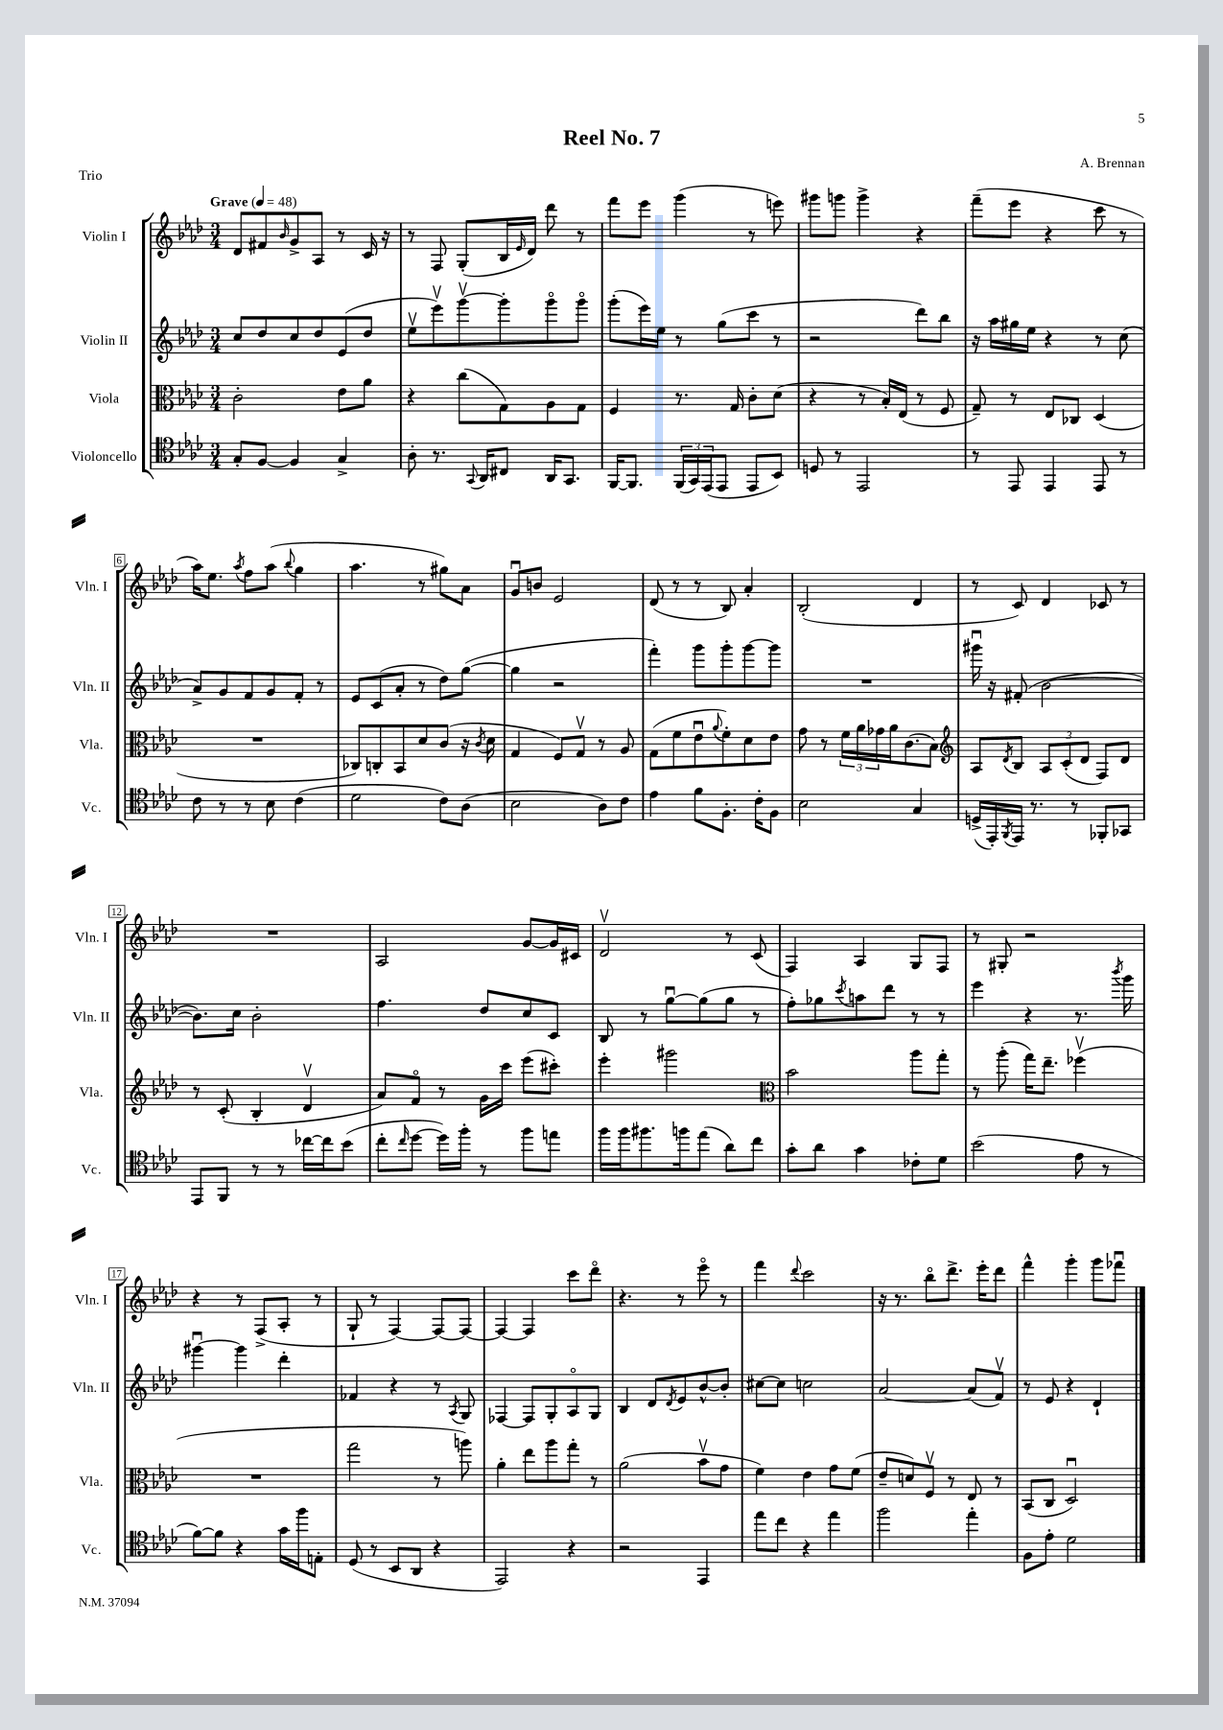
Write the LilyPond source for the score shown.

\header { title = "Reel No. 7" composer = "A. Brennan" piece = "Trio" }
<<
\new StaffGroup <<
\new Staff = "s0" \with { instrumentName = "Violin I" shortInstrumentName = "Vln. I" } {
    \clef treble \key aes \major \numericTimeSignature \time 3/4 \tempo "Grave" 4 = 48
    des'8 fis'8 \grace { bes'16 } g'8-> aes8 r8 c'16 r16 |
    r8 f8 g8-.( bes16 \grace { ees'16 } des'16) des'''8 r8 |
    f'''8 ees'''8 g'''4( r8 e'''8) |
    gis'''8 g'''8 g'''4-> r4 |
    f'''8--( ees'''8 r4 c'''8 r8 |
    aes''16) ees''8. \acciaccatura { aes''8 } f''8 aes''8( \appoggiatura { bes''8 } g''4 |
    aes''4. r8 gis''8) aes'8 |
    g'8\downbow b'8 ees'2 |
    des'8( r8 r8 bes8) aes'4-. |
    bes2-.( des'4 |
    r8 c'8) des'4 ces'8 r8 |
    R2. |
    aes2 g'8~ g'16 cis'16 |
    des'2\upbow r8 c'8( |
    f4) aes4 g8 f8 |
    r8 gis8-. r2 |
    r4 r8 f8->( aes8-. r8 |
    g8-! r8 f4~) f8~ f8~ |
    f4~ f4 c'''8 des'''8\flageolet |
    r4. r8 ees'''8\flageolet r8 |
    f'''4 \appoggiatura { des'''8 } c'''2 |
    r16 r8. bes''8\flageolet des'''8.-> ees'''16-. des'''8 |
    f'''4-^ g'''4-. g'''8 fes'''8\downbow \bar "|." |
}
\new Staff = "s1" \with { instrumentName = "Violin II" shortInstrumentName = "Vln. II" } {
    \clef treble \key aes \major \numericTimeSignature \time 3/4
    c''8 des''8 c''8 des''8 ees'8( des''8 |
    ees''8\upbow ees'''8\upbow) g'''8~\upbow g'''8-. g'''8\flageolet g'''8\flageolet |
    g'''8-.( ees'''16) ees''16 r8 g''8( c'''8 r8 |
    r2 des'''8) bes''8 |
    r16 aes''16 gis''16 ees''16 r4 r8 c''8( |
    aes'8->) g'8 f'8 g'8 f'8-. r8 |
    ees'8 c'8( aes'8-. r8 des''8) g''8~( |
    g''4 r2 |
    f'''4-.) g'''8 g'''8-. g'''8~ g'''8 |
    R2. |
    gis'''16\downbow r16 fis'8-.( bes'2~ |
    bes'8.) c''16 bes'2-. |
    f''4. des''8 c''8 c'8 |
    bes8 r8 g''8~\downbow g''8( g''8 r8 |
    f''8-.) ges''8 \acciaccatura { c'''8 } a''8 des'''8 r8 r8 |
    ees'''4 r4 r8. \acciaccatura { bes'''8 } g'''16 |
    gis'''4~\downbow gis'''4 des'''4-. |
    fes'4 r4 r8 \acciaccatura { aes8 } g8 |
    fes4~ fes8 g8-. aes8\flageolet g8 |
    bes4 des'8 \acciaccatura { des'8 } ees'8 bes'8~-^ bes'8-. |
    cis''8~ cis''8 c''2 |
    aes'2~ aes'8( f'8\upbow) |
    r8 ees'8 r4 des'4-! \bar "|." |
}
\new Staff = "s2" \with { instrumentName = "Viola" shortInstrumentName = "Vla." } {
    \clef alto \key aes \major \numericTimeSignature \time 3/4
    c'2-. ees'8 aes'8 |
    r4 c''8( g8) aes8 g8 |
    f4 r8. g16 c'8-. des'8( |
    r4 r8 bes16-.) ees16( r8 f8 |
    g8--) r8 ees8 ces8 des4( |
    R2. |
    ces8) c8-. bes,8 des'8 c'8( r16 \acciaccatura { c'8 } des'16 |
    g4 f8) g8\upbow r8 aes8 |
    g8( f'8 ees'8\downbow \appoggiatura { aes'8 } f'8-.) des'8 ees'8 |
    g'8 r8 \tuplet 3/2 { f'16 aes'16 ges'16 } aes'16 c'8.( bes8) |
    \clef treble aes8 \acciaccatura { des'8 } bes8 \tuplet 3/2 { aes8 c'8-.( des'8 } f8) des'8 |
    r8 c'8-.( bes4-. des'4\upbow |
    aes'8) f'8\flageolet r8 g'16 c'''16 ees'''8( cis'''8-.) |
    ees'''4-. gis'''2 |
    \clef alto bes'2 aes''8 g''8-. |
    r8 aes''8-.( g''16) ees''8.-- fes''4\upbow( |
    R2. |
    g''2 r8 a''8) |
    aes'4-. ees''8 aes''8 g''8-. r8 |
    aes'2( bes'8\upbow g'8 |
    f'4) ees'4 g'8 f'8( |
    ees'8-- d'8) f8\upbow r8 ees8 r8 |
    bes,8( c8 des2\downbow) \bar "|." |
}
\new Staff = "s3" \with { instrumentName = "Violoncello" shortInstrumentName = "Vc." } {
    \clef tenor \key aes \major \numericTimeSignature \time 3/4
    g8-. f8~ f4 g4-> |
    aes8-. r8. \appoggiatura { g,8 } aes,16 cis8 aes,16 g,8. |
    f,16~ f,8. \tuplet 3/2 { f,16( g,16) ees,16( } ees,8 ees,8 bes,8) |
    d8 r8 ees,2 |
    r8 ees,8 ees,4 ees,8 r8 |
    c'8 r8 r8 bes8 c'4( |
    des'2 c'8) aes8( |
    bes2 aes8) c'8 |
    ees'4 f'8 f8.-. c'16-. f8 |
    bes2 g4 |
    d16->( ees,16-.) \acciaccatura { f,8 } ees,16 r8. r8 fes,8-. ges,8 |
    ees,8 f,8 r8 r8 ces''16~ ces''16 bes'8( |
    c''8-. \grace { c''16 } des''8~ des''16) f''16-. r8 f''8 e''8 |
    f''16 f''16 fis''8. f''16 ees''8( aes'8) c''8 |
    g'8-. aes'8 g'4 ces'8-. des'8 |
    bes'2( ees'8 r8 |
    f'8~) f'8 r4 g'16 f''16 e8-. |
    des8( r8 bes,8 aes,8 r4 |
    ees,2) r4 |
    r2 ees,4 |
    ees''8 c''8 r4 ees''4 |
    f''2 ees''4-. |
    f8 ees'8-. des'2 \bar "|." |
}
>>
>>
\layout { \context { \Score \override BarNumber.stencil = #(make-stencil-boxer 0.1 0.3 ly:text-interface::print) } }
